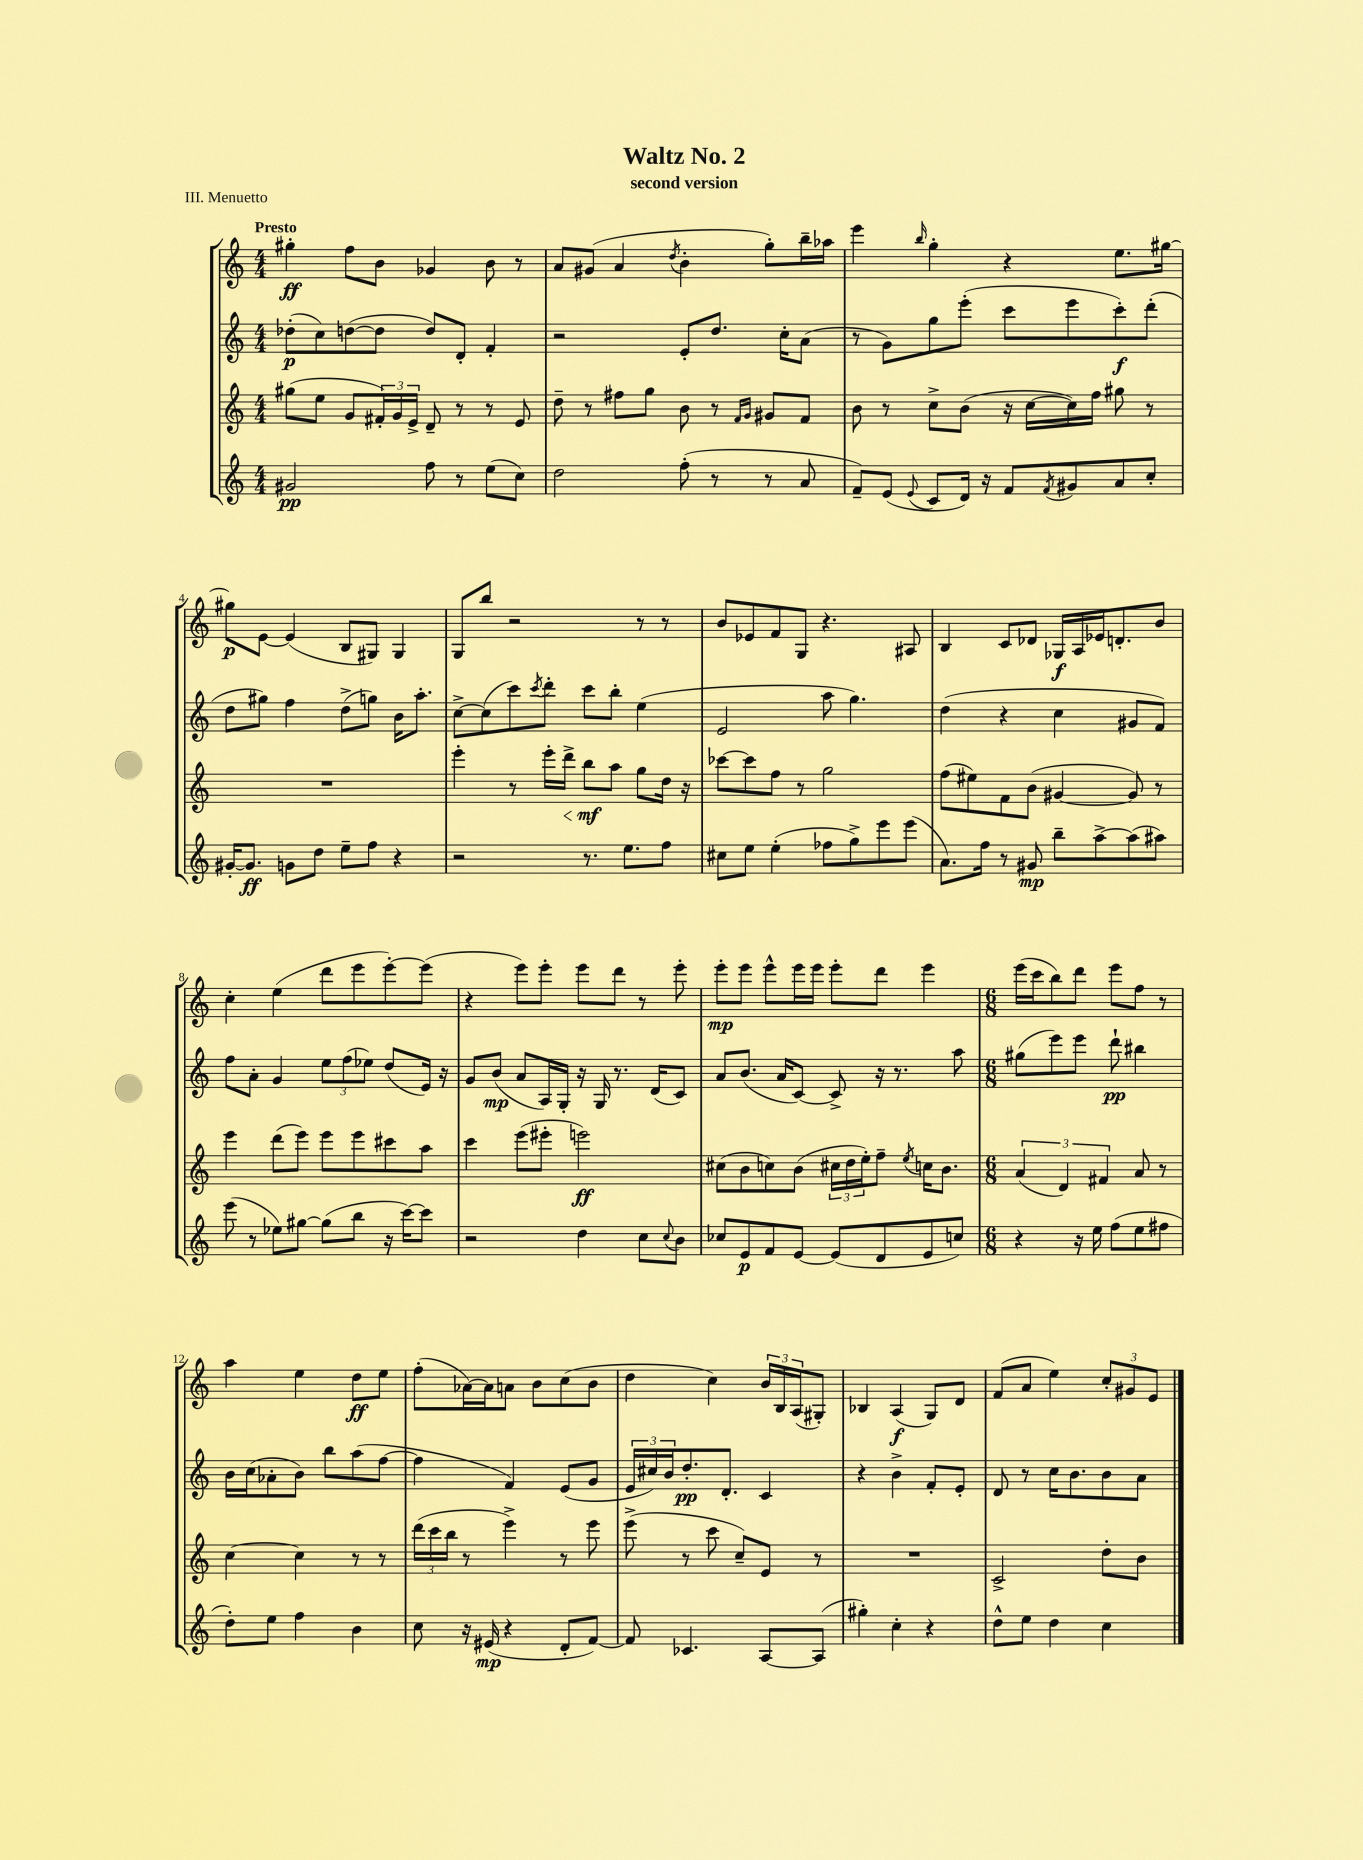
\header { title = "Waltz No. 2" subtitle = "second version" piece = "III. Menuetto" }
<<
\new StaffGroup <<
\new Staff = "s0" {
    \clef treble \key c \major \numericTimeSignature \time 4/4 \tempo "Presto"
    gis''4-.\ff f''8 b'8 ges'4 b'8 r8 |
    a'8 gis'8( a'4 \acciaccatura { d''8 } b'4-. g''8-.) b''16-- aes''16 |
    e'''4 \grace { b''16 } g''4-. r4 e''8. gis''16~ |
    gis''8\p e'8~ e'4( b8 gis8) gis4 |
    g8 b''8 r2 r8 r8 |
    b'8 ees'8 f'8 g8 r4. ais8 |
    b4 c'8 des'8 ges16\f a16 ees'16 d'8.-. b'8 |
    c''4-. e''4( d'''8 e'''8 e'''8~-.) e'''8( |
    r4 e'''8) e'''8-. e'''8 d'''8 r8 e'''8-. |
    e'''8-.\mp e'''8 e'''8-^ e'''16 e'''16 e'''8-. d'''8 e'''4 |
    \numericTimeSignature \time 6/8 e'''16( c'''16 b''8) d'''8 e'''8 f''8 r8 |
    a''4 e''4 d''8\ff e''8 |
    f''8-.( aes'16~) aes'16 a'8 b'8 c''8( b'8 |
    d''4 c''4) \tuplet 3/2 { b'16 b16 a16( } gis8-.) |
    bes4 a4\f( g8) d'8 |
    f'8( a'8 e''4) \tuplet 3/2 { c''8-. gis'8 e'8 } \bar "|." |
}
\new Staff = "s1" {
    \clef treble \key c \major \numericTimeSignature \time 4/4
    des''8-.\p( c''8) d''8~( d''8 d''8) d'8-. f'4-. |
    r2 e'8-. d''8. c''16-. a'8( |
    r8 g'8) g''8 e'''8-.( c'''8 e'''8 c'''8-.\f) d'''8-.( |
    d''8 gis''8) f''4 d''8->( g''8) b'16 a''8.-. |
    c''8~-> c''8( c'''8) \acciaccatura { c'''8 } d'''8-. c'''8 b''8-. e''4( |
    e'2 a''8 g''4.) |
    d''4( r4 c''4 gis'8 f'8) |
    f''8 a'8-. g'4 \tuplet 3/2 { e''8 f''8( ees''8) } d''8( e'16) r16 |
    g'8 b'8\mp( a'8 a16) g16-. r16 g16 r8. d'16( c'8) |
    a'8 b'8.( a'16 c'8~) c'8-> r16 r8. a''8 |
    \numericTimeSignature \time 6/8 gis''8( e'''8) e'''8 d'''8-!\pp bis''4 |
    b'16 c''16( aes'8-. b'8) b''8 a''8( f''8~ |
    f''4 f'4) e'8( g'8 |
    \tuplet 3/2 { e'16 cis''16) b'16 } d''8.-.\pp d'8.-. c'4 |
    r4 b'4-> f'8-. e'8-. |
    d'8 r8 c''16 b'8. b'8 a'8 \bar "|." |
}
\new Staff = "s2" {
    \clef treble \key c \major \numericTimeSignature \time 4/4
    gis''8( e''8 g'8 \tuplet 3/2 { fis'16-.) g'16 e'16-> } d'8-- r8 r8 e'8 |
    d''8-- r8 fis''8 g''8 b'8 r8 \grace { f'16 g'16 } gis'8 f'8 |
    b'8 r8 c''8-> b'8( r16 c''16~ c''16) f''16 gis''8 r8 |
    R1 |
    e'''4-. r8 e'''16-. d'''16->\< b''8\mf\! a''8 g''8 d''16 r16 |
    ces'''8~ ces'''8 f''8 r8 g''2 |
    f''8( eis''8) f'8 b'8( gis'4~ gis'8) r8 |
    e'''4 d'''8( e'''8) e'''8 e'''8 cis'''8 a''8 |
    c'''4 e'''8( eis'''8-. e'''2\ff) |
    cis''8( b'8 c''8) b'8( \tuplet 3/2 { cis''16 d''16 e''16-.) } f''8-- \acciaccatura { e''8 } c''16 b'8. |
    \numericTimeSignature \time 6/8 \tuplet 3/2 { a'4( d'4) fis'4 } a'8 r8 |
    c''4~ c''4 r8 r8 |
    \tuplet 3/2 { d'''16( c'''16 b''16 } r8 e'''4->) r8 e'''8 |
    e'''8->( r8 c'''8 c''8--) e'8 r8 |
    R2. |
    c'2-> d''8-. b'8 \bar "|." |
}
\new Staff = "s3" {
    \clef treble \key c \major \numericTimeSignature \time 4/4
    gis'2\pp f''8 r8 e''8( c''8) |
    d''2 f''8-.( r8 r8 a'8 |
    f'8--) e'8( \appoggiatura { e'8 } c'8 d'16) r16 f'8 \acciaccatura { f'8 } gis'8 a'8 c''8-. |
    gis'16~-. gis'8.\ff g'8 d''8 e''8-- f''8 r4 |
    r2 r8. e''8. f''8 |
    cis''8 e''8 e''4-.( fes''8 g''8->) e'''8 e'''8( |
    a'8.) f''16 r8 gis'8\mp b''8-- a''8~-> a''8( ais''8) |
    e'''8( r8 ees''8) gis''8~ gis''8( b''8 r16 c'''16~) c'''8 |
    r2 d''4 c''8 \appoggiatura { c''8 } b'8 |
    ces''8 e'8\p f'8 e'8~ e'8( d'8 e'8 c''8) |
    \numericTimeSignature \time 6/8 r4 r16 e''16 f''8( e''8 fis''8 |
    d''8-.) e''8 f''4 b'4 |
    c''8 r16 eis'16\mp( r4 d'8-. f'8~) |
    f'8 ces'4. a8~ a8( |
    gis''4-.) c''4-. r4 |
    d''8-^ e''8 d''4 c''4 \bar "|." |
}
>>
>>
